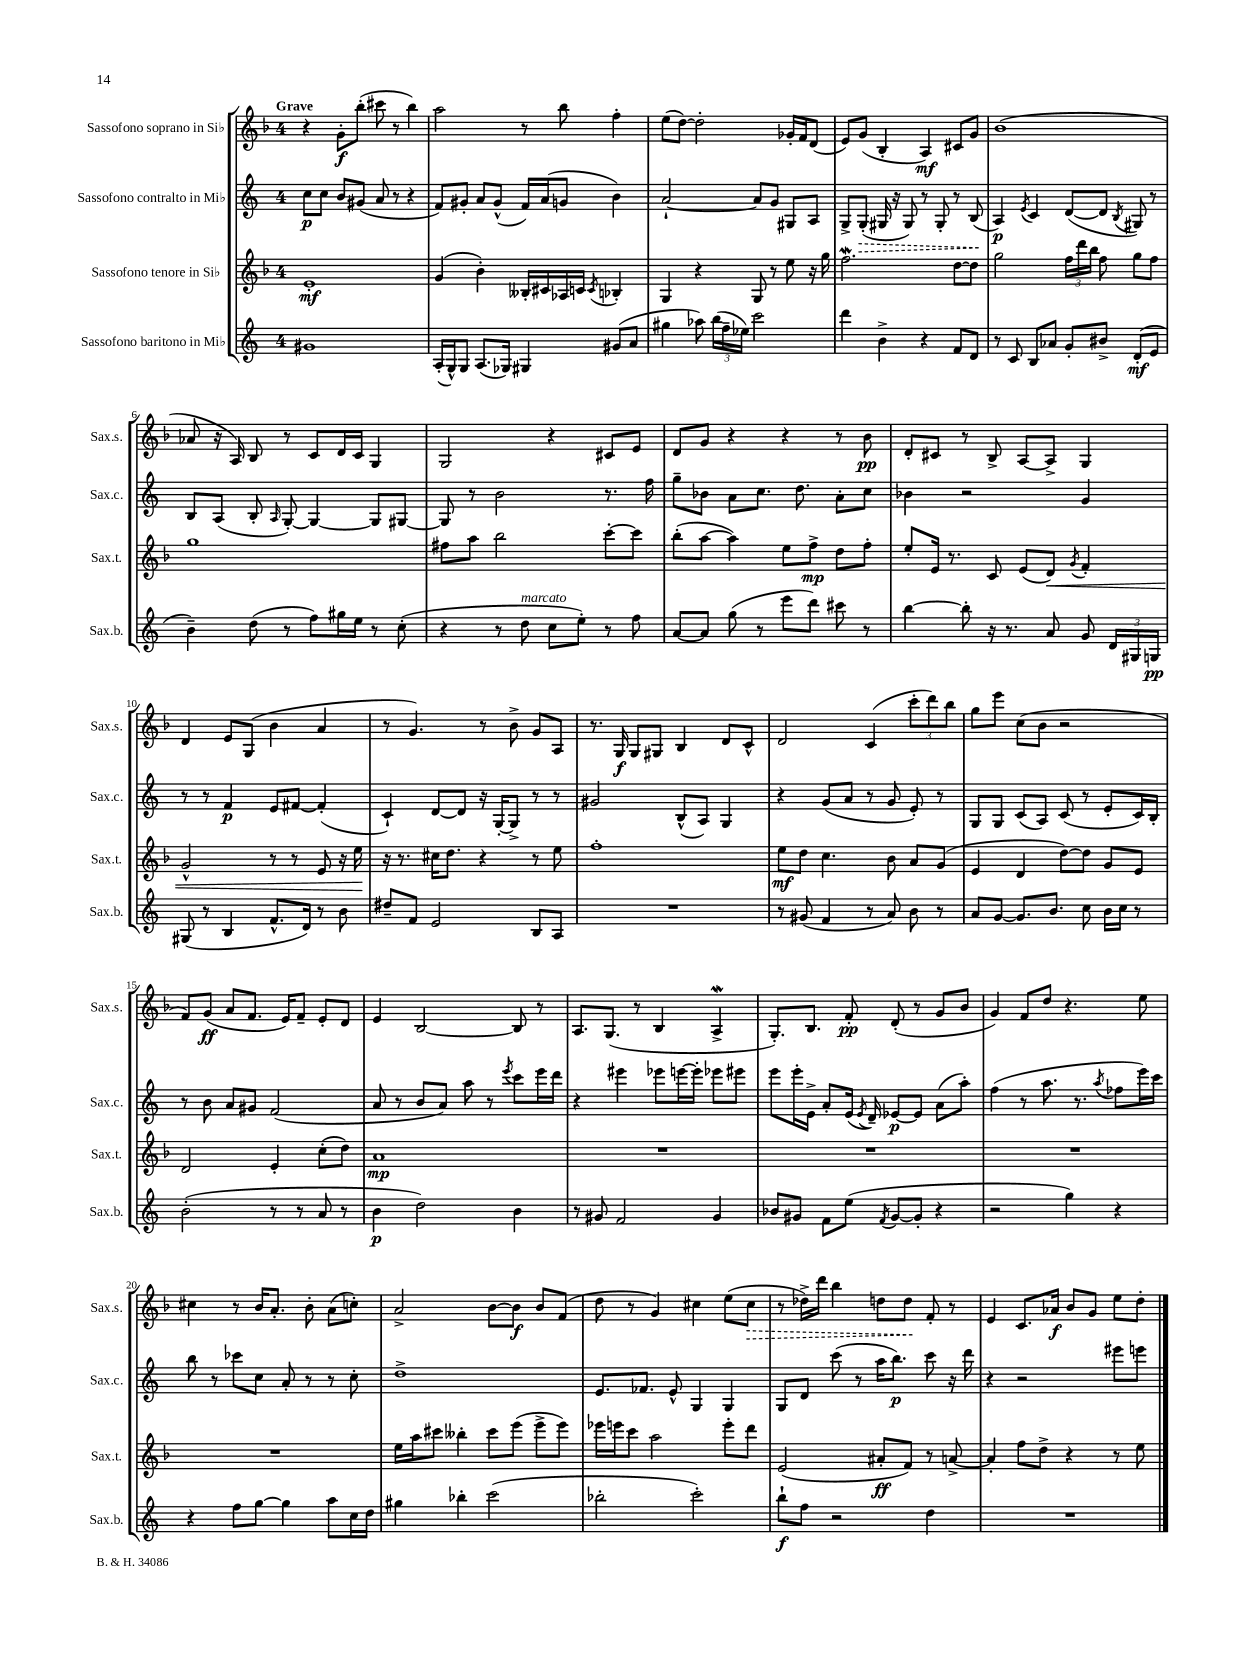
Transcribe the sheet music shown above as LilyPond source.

<<
\new StaffGroup <<
\new Staff = "s0" \with { instrumentName = "Sassofono soprano in Sib" shortInstrumentName = "Sax.s." } {
    \clef treble \key f \major \once \override Staff.TimeSignature.style = #'single-digit \time 4/4 \tempo "Grave"
    \autoBeamOff r4 g'8[-.\f bes''8]-.( cis'''8 r8 bes''4) |
    a''2 r8 bes''8 f''4-. |
    e''8[( d''8]~) d''2-. ges'16[-. f'16 d'8]( |
    e'8[) g'8]( bes4-. a4\mf) cis'8[ g'8] |
    bes'1( |
    aes'8 r16 a16) bes8 r8 c'8[ d'16 c'16] g4 |
    g2 r4 cis'8[ e'8] |
    d'8[ g'8] r4 r4 r8 bes'8\pp |
    d'8[-. cis'8] r8 bes8-> a8[~ a8]-> g4 |
    d'4 e'8[ g8]( bes'4 a'4 |
    r8 g'4.) r8 bes'8-> g'8[ a8] |
    r8. g16\f g8[ gis8] bes4 d'8[ c'8]-^ |
    d'2 c'4( \tuplet 3/2 { c'''8[-. d'''8) bes''8] } |
    g''8[ e'''8] c''8[( bes'8] r2 |
    f'8[) g'8]\ff( a'8[ f'8.] e'16[) f'8]-- e'8[-. d'8] |
    e'4 bes2~ bes8 r8 |
    a8.[ g8.]( r8 bes4 a4->\mordent |
    g8.[-.) bes8.] f'8-.\pp d'8-.( r8 g'8[ bes'8] |
    g'4) f'8[ d''8] r4. e''8 |
    cis''4 r8 bes'16[ a'8.]-. bes'8-. a'8[( c''8]-.) |
    a'2-> bes'8[~ bes'8]\f bes'8[ f'8]( |
    d''8 r8 g'4) cis''4 e''8[( \once \override Hairpin.style = #'dashed-line cis''8]\> |
    r8 des''16[->) d'''16] bes''4 d''8[ d''8]\! f'8-. r8 |
    e'4 c'8.[ aes'16]\f bes'8[ g'8] e''8[ d''8]-. \bar "|." |
}
\new Staff = "s1" \with { instrumentName = "Sassofono contralto in Mib" shortInstrumentName = "Sax.c." } {
    \clef treble \key c \major \once \override Staff.TimeSignature.style = #'single-digit \time 4/4
    \autoBeamOff c''8[\p c''8] b'8[ gis'8]( a'8 r8 r4 |
    f'8[) gis'8]-. a'8[ gis'8]-^( f'16[) a'16( g'8] b'4) |
    a'2~-! a'8[ g'8] gis8[ a8] |
    g8[-> \once \override Hairpin.style = #'dashed-line g8]-.\>( gis16 r16 gis8) r8 gis8-. r8 b8\!( |
    a4\p) \acciaccatura { e'8 } c'4 d'8[~( d'8] \acciaccatura { b8 } gis8) r8 |
    b8[ a8]( b8-. \grace { a16 } g8~-.) g4~ g8[ gis8]~ |
    gis8 r8 b'2 r8. f''16 |
    g''8[-- bes'8] a'8[ c''8.] d''8. a'8[-. c''8] |
    bes'4 r2 g'4 |
    r8 r8 f'4\p e'8[ fis'8]~ fis'4-.( |
    c'4-!) d'8[~ d'8] r16 g16[~-. g8]-> r8 r8 |
    gis'2 b8[-^( a8]) g4 |
    r4 g'8[( a'8] r8 g'8 e'8-.) r8 |
    g8[ g8] c'8[( a8]) c'8( r8 e'8[-. c'16) b16]-. |
    r8 b'8 a'8[ gis'8] f'2( |
    a'8 r8 b'8[ a'8]) a''8 r8 \acciaccatura { e'''8 } c'''8[ e'''16 d'''16] |
    r4 eis'''4 ees'''8[ e'''16~ e'''16]-. ees'''8[ eis'''8] |
    e'''8[ e'''16-. e'16]-> a'8[-. e'16]( \acciaccatura { e'8 } d'16--) ees'8[~\p ees'8] a'8[( a''8]-.) |
    f''4( r8 a''8. r8. \acciaccatura { a''8 } fes''8[ e'''16) c'''16] |
    b''8 r8 ces'''8[ c''8] a'8-. r8 r8 c''8-. |
    d''1-> |
    e'8.[ fes'8.] e'8-^ g4 g4 |
    g8[ d'8] c'''8( r8 a''16[ b''8.]\p) c'''8 r16 d'''16 |
    r4 r2 eis'''8[ e'''8] \bar "|." |
}
\new Staff = "s2" \with { instrumentName = "Sassofono tenore in Sib" shortInstrumentName = "Sax.t." } {
    \clef treble \key f \major \once \override Staff.TimeSignature.style = #'single-digit \time 4/4
    \autoBeamOff e'1-.\mf |
    g'4( bes'4-.) beses16[-. cis'16 aes16 c'16] \acciaccatura { c'8 } bes4-. |
    g4 r4 g8 r8 e''8 r16 g''16 |
    f''2.\mordent d''8[~ d''8] |
    g''2 \tuplet 3/2 { f''16[ d'''16 bes''16] } f''8 g''8[ f''8] |
    g''1 |
    fis''8[ a''8] bes''2 c'''8[~-. c'''8] |
    bes''8[-.( a''8]~ a''4) e''8[ f''8]->\mp d''8[ f''8]-. |
    e''8[-. e'16] r8. c'8 e'8[( d'8]\<) \acciaccatura { g'8 } f'4-. |
    g'2-^ r8 r8 e'8 r16 e''16\! |
    r16 r8. cis''16[ d''8.] r4 r8 e''8 |
    f''1-. |
    e''8[\mf d''8] c''4. bes'8 a'8[ g'8]( |
    e'4 d'4 d''8[~) d''8] g'8[ e'8] |
    d'2 e'4-. c''8[-.( d''8]) |
    a'1\mp |
    R1 |
    R1 |
    R1 |
    R1 |
    e''16[ a''16 cis'''8] beses''4-. cis'''8[ e'''8]( e'''8[-> e'''8]) |
    ees'''16[ e'''16 c'''8] a''2 e'''8[-. d'''8] |
    e'2( ais'8[-.\ff f'8]) r8 a'8~-> |
    a'4-. f''8[ d''8]-> r4 r8 e''8 \bar "|." |
}
\new Staff = "s3" \with { instrumentName = "Sassofono baritono in Mib" shortInstrumentName = "Sax.b." } {
    \clef treble \key c \major \once \override Staff.TimeSignature.style = #'single-digit \time 4/4
    \autoBeamOff gis'1 |
    a16[-.( g16-^) g8] a8.[( ges16]) gis4 gis'8[( a'8] |
    gis''4 aes''8) \tuplet 3/2 { b''16[( f''16-- ees''16]) } c'''2 |
    d'''4 b'4-> r4 f'8[ d'8] |
    r8 c'8 b8[ aes'8] g'8[-. bis'8]-> d'8[-.\mf( e'8] |
    b'4--) d''8( r8 f''8[) gis''16 e''16] r8 c''8-.( |
    r4 r8 d''8^\markup { \italic "marcato" } c''8[ e''8]-.) r8 f''8 |
    a'8[~ a'8] g''8( r8 e'''8[ d'''8]) cis'''8 r8 |
    b''4~ b''8-. r16 r8. a'8 g'8 \tuplet 3/2 { d'16[ gis16 g16]\pp } |
    gis8( r8 b4 f'8.[-^ d'16]) r8 b'8 |
    dis''8[-- f'8] e'2 b8[ a8] |
    R1 |
    r8 gis'8( f'4 r8 a'8) b'8 r8 |
    a'8[ g'8]~ g'8.[ b'8.] c''8 b'16[ c''16] r8 |
    b'2-.( r8 r8 a'8 r8 |
    b'4\p d''2) b'4 |
    r8 gis'8 f'2 gis'4 |
    bes'8[ gis'8] f'8[ e''8]( \acciaccatura { f'8 } gis'8[~ gis'8]-. r4 |
    r2 g''4) r4 |
    r4 f''8[ g''8]~ g''4 a''8[ c''16 d''16] |
    gis''4 bes''4-. c'''2( |
    bes''2-. c'''2-.) |
    b''8[-!\f f''8] r2 d''4 |
    R1 \bar "|." |
}
>>
>>
